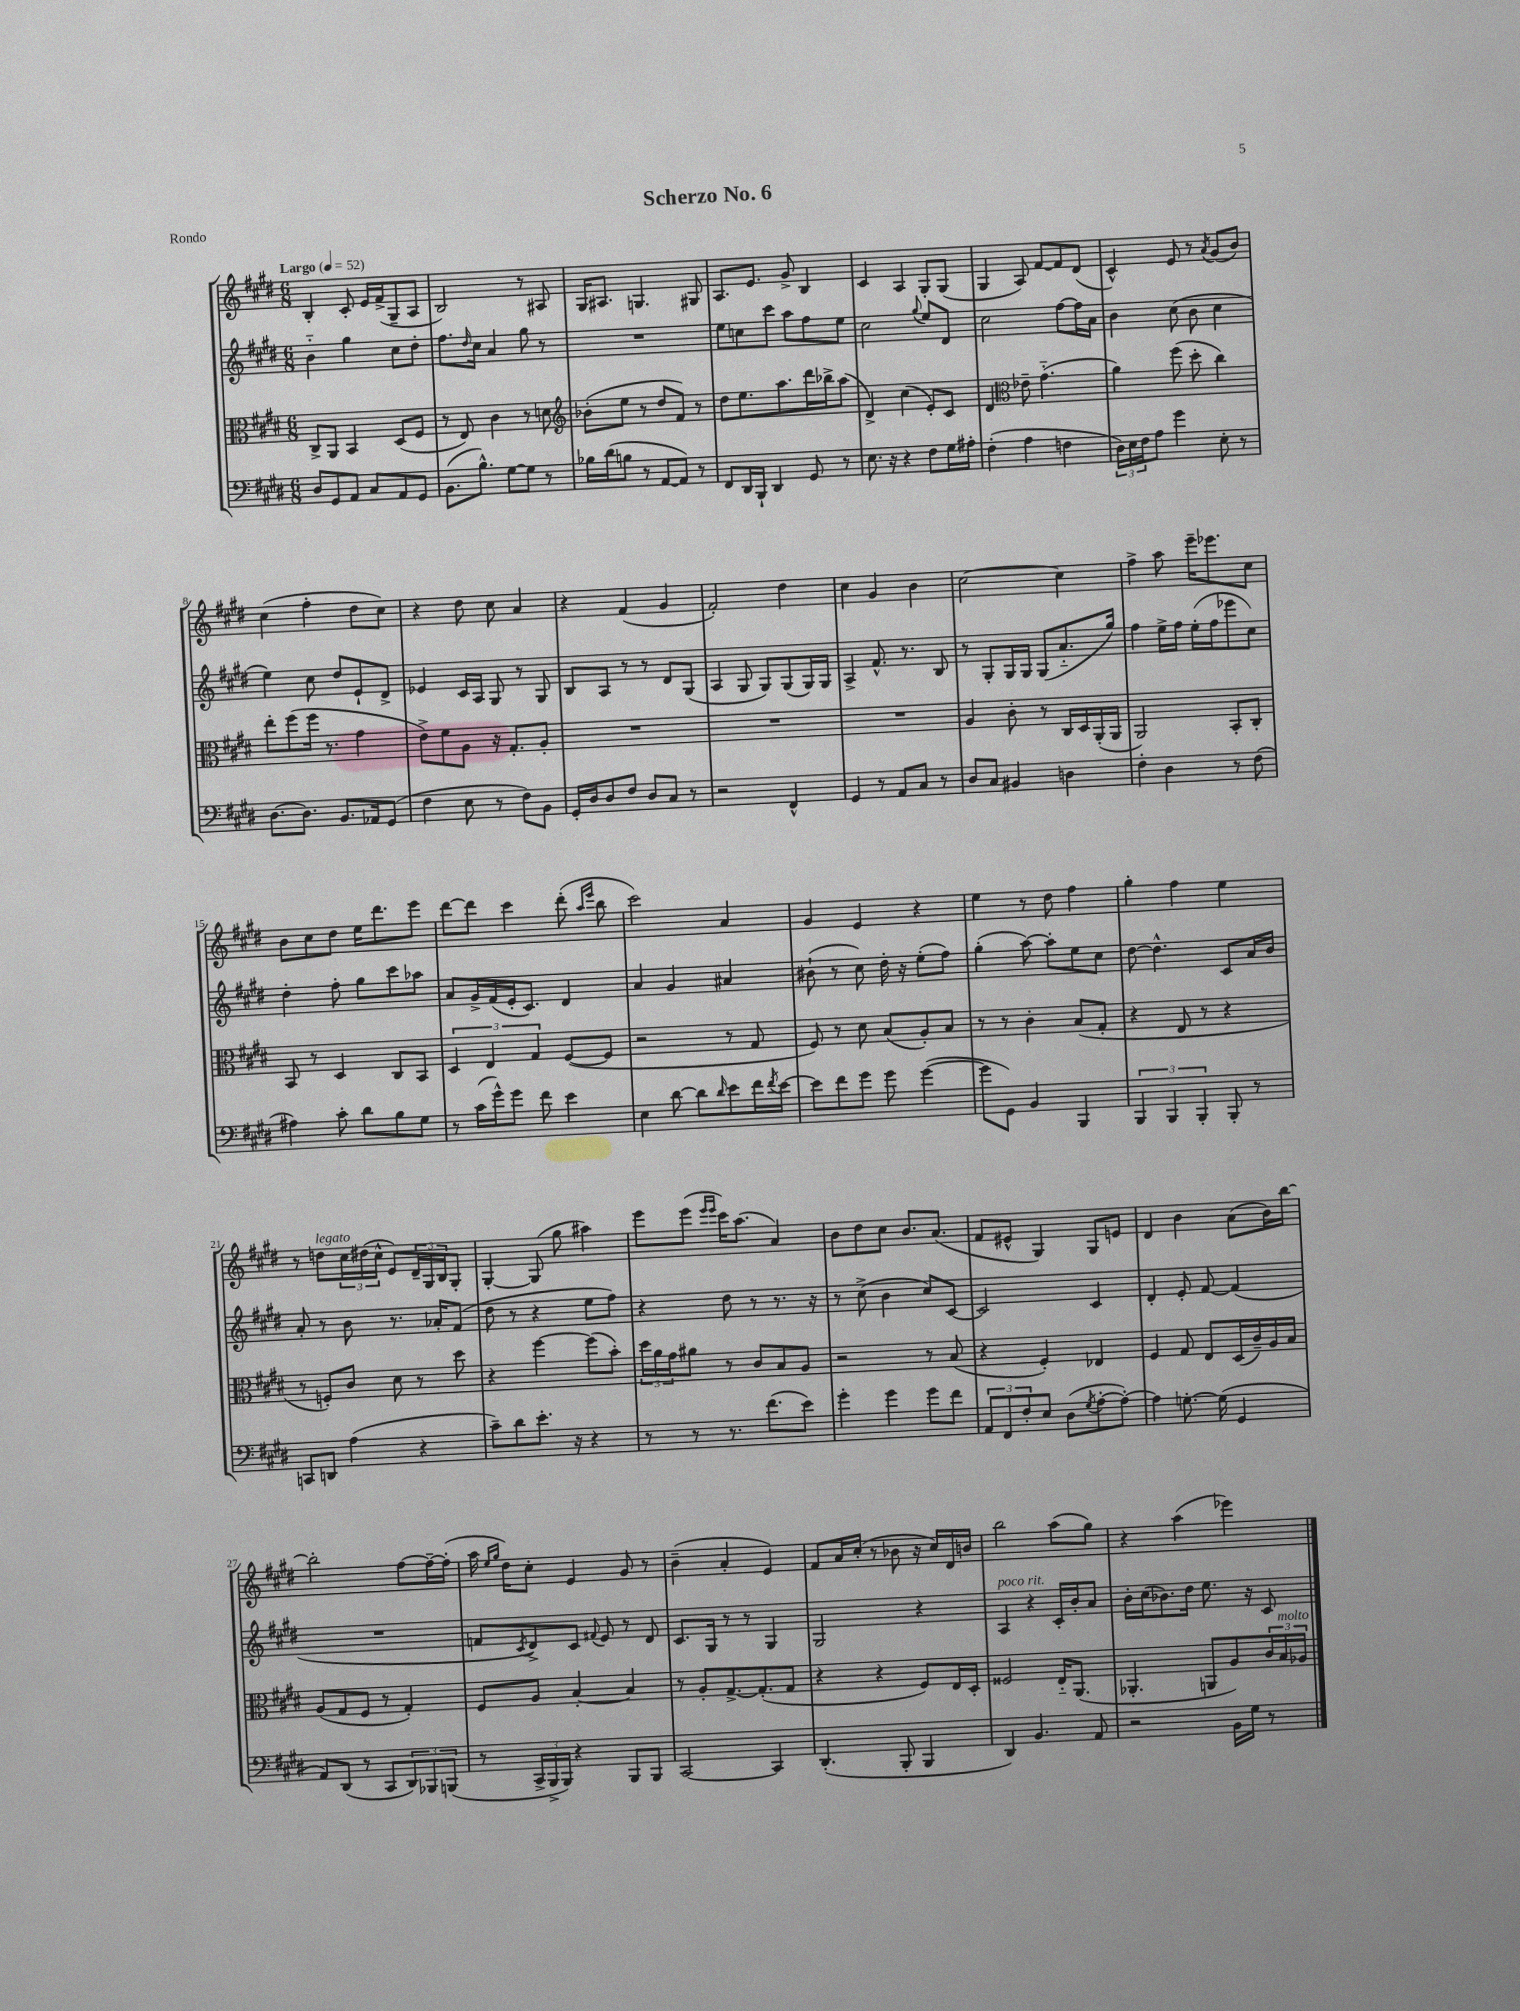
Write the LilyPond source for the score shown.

\header { title = "Scherzo No. 6" piece = "Rondo" }
<<
\new StaffGroup <<
\new Staff = "s0" {
    \clef treble \key e \major \numericTimeSignature \time 6/8 \tempo "Largo" 4 = 52
    b4-. cis'8-. e'16 fis'16->( gis8-- a8 |
    b2) r8 ais8 |
    gis16 ais8. g4. gis8 |
    a8. e'8. gis'8-> b4 |
    cis'4 a4 gis8-. gis8( |
    gis4 a8) fis'8~ fis'8 dis'8( |
    cis'4-^) e'8 r8 \acciaccatura { a'8 } gis'8( b'8) |
    cis''4( fis''4-. dis''8 cis''8) |
    r4 dis''8 cis''8 a'4 |
    r4 fis'4( gis'4 |
    fis'2-.) dis''4 |
    cis''4 gis'4 b'4 |
    cis''2~ cis''4 |
    fis''4-> a''8 e'''16-- ees'''8. cis''8 |
    b'8 cis''8 dis''8 e''16 dis'''8. e'''8 |
    dis'''8~ dis'''8 cis'''4 dis'''8-.( \grace { a''16 e'''16 } b''8 |
    cis'''2) a'4 |
    gis'4 e'4 r4 |
    e''4 r8 dis''8 fis''4 |
    gis''4-. fis''4 e''4 |
    r8 d''8^\markup { \italic "legato" } \tuplet 3/2 { cis''16 dis''16( cis''16-^ } e'8) \tuplet 3/2 { dis'16-- gis16 b16 } gis8-. |
    gis4~-. gis8( gis''8 ais''4) |
    e'''8 e'''8( \grace { e'''16 e'''16 } cis'''16) a''8.( a'4) |
    b'8 dis''8 cis''8 b'8. a'8.( |
    fis'8 eis'8-^ gis4) gis8 e'8 |
    dis'4 b'4 a'8( b'16) b''16~ |
    b''2-. fis''8~ fis''16~-- fis''16-.( |
    a''16 \grace { e''16 gis''16 } dis''16) cis''8-. e'4 gis'8 r8 |
    b'4--( a'4-. e'4) |
    fis'8 a'16 cis''16-.( r8 bes'8 r16 cis''16) dis'16 b'16 |
    b''2 a''8( gis''8) |
    r4 a''4( ees'''4) \bar "|." |
}
\new Staff = "s1" {
    \clef treble \key e \major \numericTimeSignature \time 6/8
    b'4-_ gis''4 cis''8 dis''8-. |
    fis''8. \grace { dis''16 } cis''16 a'4 gis''8 r8 |
    R2. |
    e''8 c''8 cis'''8 a''8 fis''8 e''8 |
    cis''2 \appoggiatura { gis''8 } e''8 dis'8 |
    cis''2 fis''8~ fis''16 a'16 |
    b'4 cis''8( b'8 cis''4 |
    e''4) cis''8 dis''8 e'8-! dis'8-> |
    ees'4 cis'16 a16 gis8 r8 gis8 |
    b8 a8 r8 r8 dis'8 gis8( |
    a4 gis8 gis8) gis8( gis16) gis16 |
    a4-> fis'8.-^ r8. b8 |
    r8 gis8-. gis16 gis16 gis8( a'8.-_ gis''16) |
    fis''4 e''16-> fis''16 e''16-.( fis''16 ees'''8 cis''8) |
    dis''4-. fis''8-. gis''8 cis'''8 aes''8 |
    a'8 gis'16-> fis'16( e'16-. cis'8.) dis'4 |
    a'4 gis'4 ais'4 |
    bis'8-!( r8 cis''8) dis''16-. r16 e''8-.( fis''8) |
    gis''4-.( a''8~) a''8-. e''8 cis''8 |
    dis''8~ dis''4.-^ cis'8 a'16 b'16 |
    a'8-. r8 b'8 r8. aes'16-. fis'8( |
    dis''8 r8 r4 e''8 fis''8) |
    r4 dis''8 r8 r8. r16 |
    r8 cis''8->( b'4 cis''8) cis'8~ |
    cis'2 cis'4 |
    dis'4-. e'8-. fis'8~ fis'4( |
    R2. |
    f'8 \acciaccatura { cis'8 } dis'8->) cis'8 \appoggiatura { fis'8 } e'8 r8 dis'8 |
    cis'8. gis16 r8 r8 gis4 |
    gis2 r4 |
    a4^\markup { \italic "poco rit." } r4 cis'16-. b'16-. a'8 |
    b'16-. cis''16( bes'8.) dis''16 e''8. r16 cis'8 \bar "|." |
}
\new Staff = "s2" {
    \clef alto \key e \major \numericTimeSignature \time 6/8
    cis8-> a,8 b,4 dis8( fis8 |
    r8 e8) cis'4 r8 d'8 |
    \clef treble bes'8-.( e''8 r8 dis''8 fis'8) r8 |
    dis''8 e''8. a''8. dis'''16 bes''16-> a''8( |
    dis'4->) cis''4( e'8-.) cis'8 |
    dis'4 \clef alto ees'8-- gis'4.-_( |
    a'4) fis''8( dis''8-. cis''4) |
    e''8-. fis''8( fis''16 r8. gis'4 |
    e'8->) fis'8 a8 r16 gis8.-. a8-. |
    R2. |
    R2. |
    R2. |
    a4 cis'8-. r8 cis16 dis16 a,16-.( a,16 |
    a,2) b,8-. cis8-. |
    b,8 r8 dis4 cis8 b,8 |
    \tuplet 3/2 { dis4 e4 gis4 } fis8~( fis8 |
    r2 r8 gis8 |
    fis8) r8 dis'8 b8( a8-.) b8 |
    r8 r8 cis'4-. b8( gis8-. |
    r4 e8 r8 r4 |
    r8 f8-.) cis'8 dis'8 r8 dis''8 |
    r4 fis''4~ fis''8( b'8-.) |
    \tuplet 3/2 { dis''16 a'16 gis'16 } ais'8 r8 cis'8 b8 a8 |
    r2 r8 b8( |
    r4 fis4-.) ees4 |
    fis4 gis8 e8 dis16( cis'16--) a16 b16 |
    a8( gis8 fis8 r8 gis4-.) |
    fis8 a8 b4~-. b4 |
    r8 a8-. gis8.~-> gis8.-.( gis8 |
    r4 r4 fis8) e16 dis16-. |
    fisis2 e16-_ a,8.( |
    aes,4.-. a,8 a8) \tuplet 3/2 { cis'16 b16^\markup { \italic "molto" } aes16 } \bar "|." |
}
\new Staff = "s3" {
    \clef bass \key e \major \numericTimeSignature \time 6/8
    dis8 gis,8 a,8 cis8 a,8 gis,8 |
    b,8.( b8.-^) gis8~ gis8 r8 |
    bes16 dis'16( b8 r8 a,8~ a,8) r8 |
    fis,8 dis,16 b,,16-! dis,4 gis,8 r8 |
    e8. r16 r4 fis8 gis16 ais16-. |
    fis4-.( a4 f4 |
    \tuplet 3/2 { dis16) e16 fis16 } a8 gis'4 e8-. r8 |
    dis8.~ dis8. b,8. aes,16 gis,8( |
    fis4 e8 r8 fis8) b,8 |
    gis,16-. dis16 dis8 fis8 dis8 cis8 r8 |
    r2 fis,4-^ |
    gis,4 r8 a,8 cis8 r8 |
    dis8 cis8 bis,4 d4 |
    fis4-. dis4 r8 fis8( |
    ais4) cis'8-. dis'8 b8 gis8 |
    r8 cis'16( gis'16-^) gis'8 fis'8 e'4 |
    e4 dis'8~ dis'8 \grace { dis'16 } e'8 fis'16 \acciaccatura { fis'8 } e'16~ |
    e'8 fis'8 gis'8 gis'8 gis'4~( |
    gis'8 gis,8) b,4 b,,4 |
    \tuplet 3/2 { b,,4 b,,4 b,,4-. } b,,8-. r8 |
    c,8 d,8 a4( r4 |
    cis'8--) dis'8 e'8.-. r16 r4 |
    r8 r8 r8. fis'8.( e'8) |
    gis'4-. gis'4 gis'8 fis'8 |
    \tuplet 3/2 { a,8 fis,8 fis8-. } e8 dis8( \acciaccatura { gis8 } a8~-. a8~-.) |
    a4 g8.~-. g16( gis,4 |
    a,8) dis,8( r8 cis,8 \tuplet 3/2 { dis,8) bes,,8 b,,8( } |
    r8 \tuplet 3/2 { cis,16-> b,,16-> b,,16) } r4 b,,8 b,,8 |
    cis,2~ cis,4 |
    dis,4.-.( b,,8-. b,,4 |
    dis,4) b,4. a,8 |
    r2 b,16 gis16 r8 \bar "|." |
}
>>
>>
